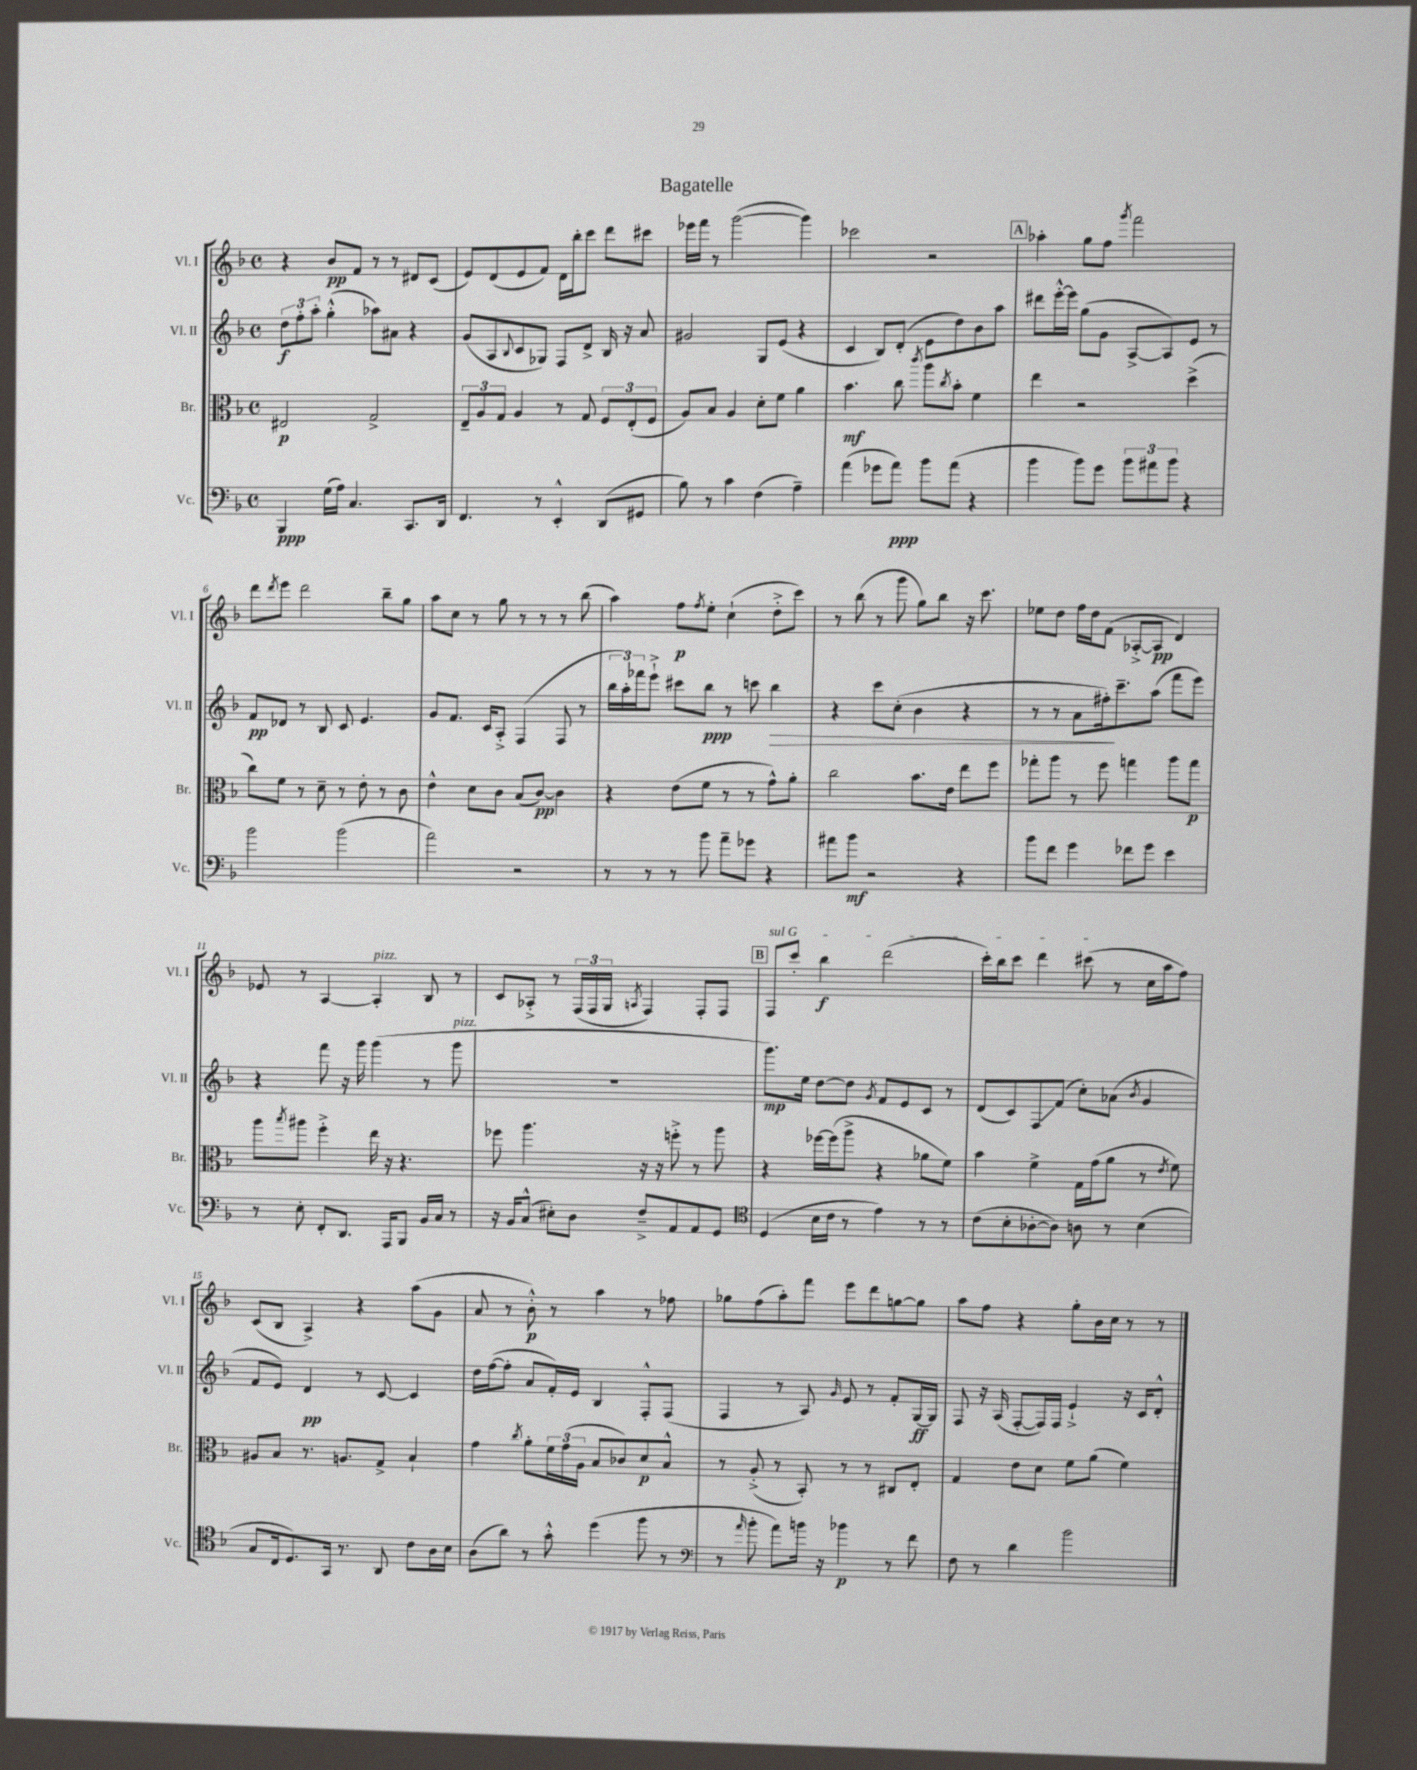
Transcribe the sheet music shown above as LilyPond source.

\header { title = "Bagatelle" }
<<
\new StaffGroup <<
\new Staff = "s0" \with { instrumentName = "Vl. I" shortInstrumentName = "Vl. I" } {
    \clef treble \key f \major \defaultTimeSignature \time 4/4
    r4 bes'8\pp f'8 r8 r8 dis'8 c'8( |
    e'8) d'8( e'8 f'8) d'16 bes''16-. c'''8 d'''8 cis'''8 |
    ees'''16 f'''16 r8 g'''2~( g'''4) |
    ces'''2 r2 |
    \mark \markup { \box "A" } aes''4-. g''8 f''8 \acciaccatura { g'''8 } f'''2 |
    d'''8 \acciaccatura { d'''8 } e'''8 d'''2 bes''8-- g''8 |
    a''8 c''8 r8 g''8 r8 r8 r8 bes''8( |
    a''4) f''8\p \acciaccatura { f''8 } e''8-. c''4-!( d''8-.-> c'''8) |
    r8 bes''8( r8 g'''8 g''8) bes''8 r16 c'''8. |
    ees''8 d''8 f''16 d''16 f'8( aes8~-.-> aes8\pp d'4) |
    ees'8 r8 a4~ a4-.^\markup { \italic "pizz." } bes8 r8 |
    c'8 aes8-.-> r8 \tuplet 3/2 { f16( f16 g16 } \acciaccatura { a8 } f4) f8-. f8 |
    \mark \markup { \box "B" } \once \override TextSpanner.bound-details.left.text = \markup { \italic "sul G" } f8\startTextSpan c'''8-. bes''4\f d'''2( |
    c'''16-.) bes''16 c'''8 d'''4 cis'''8\stopTextSpan( r8 c''16 a''16 f''8) |
    c'8( bes8 a4->) r4 a''8( g'8 |
    a'8 r8 bes'8-.-^\p) r8 a''4 r8 fes''8 |
    ges''8 f''8( a''8-.) f'''8 e'''8 d'''8 g''8~ g''8 |
    a''8 f''8 r4 g''8-. bes'16 c''16 r8 r8 \bar "|." |
}
\new Staff = "s1" \with { instrumentName = "Vl. II" shortInstrumentName = "Vl. II" } {
    \clef treble \key f \major \defaultTimeSignature \time 4/4
    \tuplet 3/2 { d''8\f f''8-. a''8-. } g''4-.-^( aes''8) ais'8 r4 |
    g'8( a8 \appoggiatura { bes8 } c'8 ges8) f8 d'8-> bes16 r16 a'8 |
    gis'2 g8 e'8( r4 |
    c'4 bes8) d'8-.( e'8 d''8) bes'8 a''8 |
    \mark \markup { \box "A" } dis'''8 e'''16~-.-^ e'''16 g''8( g'8 a8~-> a8) e'8 r8 |
    f'8\pp des'8 r8 bes8 c'8 e'4. |
    g'8 f'8. c'16 a8-.-> f4( f8 r8 |
    \tuplet 3/2 { bes''16 a''16-.) fes'''16 } e'''8-!-> cis'''8 bes''8\ppp r8 c'''8 bes''4\> |
    r4 c'''8 c''8-.( bes'4 r4 |
    r8 r8 a'8 fis''16-.\!) c'''8.-- a''8( f'''8 e'''8) |
    r4 f'''8 r16 g'''16 g'''4( r8 g'''8^\markup { \italic "pizz." } |
    R1 |
    \mark \markup { \box "B" } g'''8.\mp) e''16 d''8~ d''8 \acciaccatura { g'8 } f'8 e'8 c'8 r8 |
    d'8( c'8) f8\glissando f'8( c''8-.) aes'8( \acciaccatura { bes'8 } g'4 |
    f'8 e'8) d'4\pp r8 c'8~ c'4 |
    d''16 f''16~( f''8-. a'8 f'16-.) e'16 bes4 f8-.-^ f8( |
    f4 r8 a8) \grace { g'16 } e'8 r8 f'8-. g16~\ff g16 |
    f8 r16 a16( f8~-. f16) f16 e'4-!-> r16 c'16 d'8-.-^ \bar "|." |
}
\new Staff = "s2" \with { instrumentName = "Br." shortInstrumentName = "Br." } {
    \clef alto \key f \major \defaultTimeSignature \time 4/4
    eis2\p g2-> |
    \tuplet 3/2 { e8-- a8 g8 } a4 r8 g8 \tuplet 3/2 { f8 e8-.( f8 } |
    a8) bes8 a4 d'8-. f'8 a'4 |
    bes'4.\mf c''8 \acciaccatura { c'''8 } a''8 \acciaccatura { c''8 } bes'8-. f'4 |
    \mark \markup { \box "A" } e''4 r2 d''4->( |
    c''8) f'8 r8 d'8-- r8 e'8-. r8 c'8 |
    e'4-^ d'8 c'8 bes8( c'8~\pp) c'4 |
    r4 e'8( f'8 r8 r8 g'8-^) a'8-. |
    c''2 bes'8. e'16 e''8 f''8 |
    ges''8-. a''8 r8 f''8 g''4 a''8 g''8\p |
    a''8 \acciaccatura { bes''8 } ais''8 f''4-.-> e''16 r16 r4. |
    fes''8 a''4. r16 r16 f''8-.-> r8 a''8 |
    \mark \markup { \box "B" } r4 fes''16~ fes''16( a''8-> r4 aes'8 f'8) |
    bes'4 f'4-> g16 g'16( a'8 r8 \acciaccatura { e'8 } f'8) |
    ais8 bes8 r8. a8. g8-> bes4-! |
    g'4 \acciaccatura { c''8 } a'8-. \tuplet 3/2 { f'16 g'16( a16 } bes8 ces'8) d'8\p bes8-^ |
    r8 a8-.->( r8 bes,8-.) r8 r8 cis8 e8-. |
    g4 e'8 d'8 f'8 a'8( f'4) \bar "|." |
}
\new Staff = "s3" \with { instrumentName = "Vc." shortInstrumentName = "Vc." } {
    \clef bass \key f \major \defaultTimeSignature \time 4/4
    bes,,4\ppp g16( a16) c4. c,8. d,16 |
    f,4. r8 e,4-.-^ d,8( gis,8 |
    bes8) r8 c'4 f4( a4--) |
    a'4( ges'8 a'8\ppp) bes'8 a'8( r4 |
    \mark \markup { \box "A" } bes'4 bes'8) g'8 \tuplet 3/2 { bes'8 ais'8 bes'8 } r4 |
    bes'2 bes'2( |
    a'2) r2 |
    r8 r8 r8 bes'8 a'8-- ges'8 r4 |
    ais'8 bes'8\mf r2 r4 |
    bes'8 f'8 g'4 fes'8 g'8 e'4 |
    r8 e8-. f,8-. d,8. a,,16 bes,,8 bes,16 c16 r8 |
    r16 bes,16 c8-^( eis8-.) d8 f8---> a,8 a,8 g,8 |
    \mark \markup { \box "B" } \clef tenor d4( bes16 c'16 r8 e'4) r8 r8 |
    c'8( bes8-. aes8~-. aes8) a8 r8 bes4( |
    g8 c16 d8.) g,16 r8. a,8 c'8 a16 bes16 |
    a8( a'8) r8 g'8-.-^ d''4( f''8 r8 |
    \clef bass r8 \grace { a'16 } bes'8-. a'8) b'16 r16 bes'4\p r8 f'8 |
    f8 r8 d'4 bes'2 \bar "|." |
}
>>
>>
